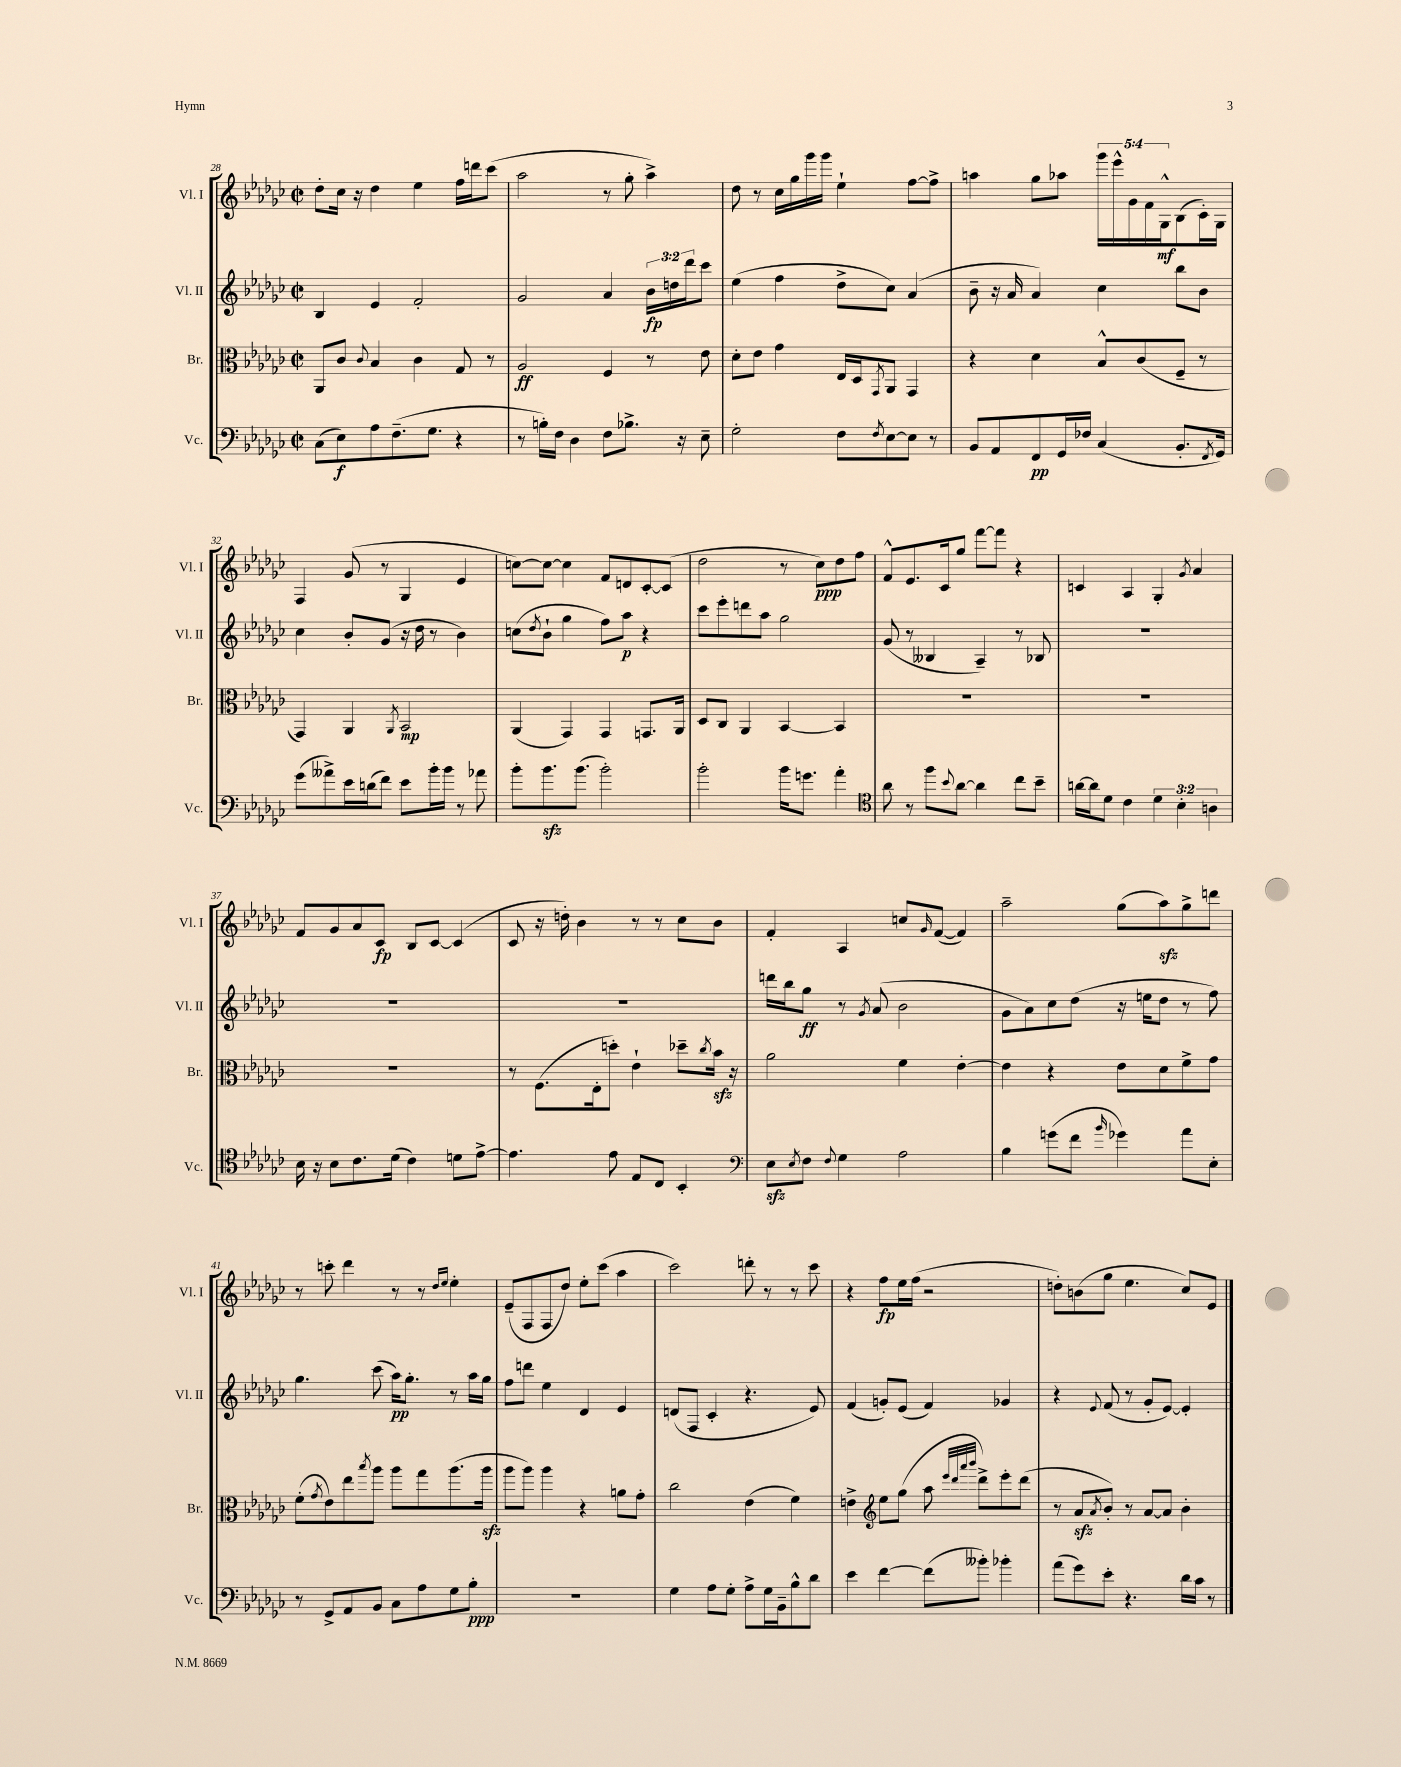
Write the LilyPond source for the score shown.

<<
\new StaffGroup <<
\new Staff = "s0" \with { instrumentName = "Vl. I" shortInstrumentName = "Vl. I" } {
    \clef treble \key ges \major \defaultTimeSignature \time 2/2 \override Staff.TupletNumber.text = #tuplet-number::calc-fraction-text
    des''8-. ces''16 r16 des''4 ees''4 f''16 d'''16 ces'''8( |
    aes''2 r8 ges''8-. aes''4->) |
    des''8 r8 ces''16 ges''16 ges'''16 ges'''16 ees''4-! f''8~ f''8-> |
    a''4 ges''8 aes''8 \tuplet 5/4 { ges'''16 ees'''16-^ ges'16 f'16 ges16-^\mf } bes8( ces'16-.) ges16 |
    f4 ges'8( r8 ges4 ees'4 |
    c''8~) c''8~ c''4 f'8 d'8 ces'8~-. ces'8( |
    des''2 r8 ces''8\ppp) des''8 f''8 |
    f'8-^ ees'8. ces'16 ges''8 f'''8~ f'''8 r4 |
    c'4 aes4 ges4-. \acciaccatura { ges'8 } aes'4 |
    f'8 ges'8 aes'8 ces'8\fp bes8 ces'8~ ces'4( |
    ces'8 r16 d''16-.) bes'4 r8 r8 ces''8 bes'8 |
    f'4-. aes4 c''8 \grace { ges'16 } f'8~( f'4) |
    aes''2-- ges''8( aes''8\sfz) ges''8-> d'''8 |
    r8 c'''8-. des'''4 r8 r8 \grace { des''16 ees''16 } ees''4-. |
    ees'8--( f8 f8 des''8) ees''8-. ces'''8( aes''4 |
    ces'''2) d'''8-. r8 r8 ces'''8 |
    r4 f''8\fp ees''16 f''16( r2 |
    d''8-.) b'8( ges''8 ees''4. ces''8) ees'8 \bar "|." |
}
\new Staff = "s1" \with { instrumentName = "Vl. II" shortInstrumentName = "Vl. II" } {
    \clef treble \key ges \major \defaultTimeSignature \time 2/2 \override Staff.TupletNumber.text = #tuplet-number::calc-fraction-text
    bes4 ees'4 f'2-. |
    ges'2 aes'4 \tuplet 3/2 { bes'16\fp d''16 des'''16 } ces'''8 |
    ees''4( f''4 des''8-> ces''8) aes'4( |
    bes'8-- r16 aes'16 aes'4) ces''4 bes''8 bes'8 |
    ces''4 bes'8-. ges'8( r16 des''16 r8 bes'4) |
    c''8( \acciaccatura { des''8 } bes'8-! ges''4 f''8) aes''8\p r4 |
    ces'''8 ees'''8-. d'''8 aes''8 ges''2 |
    ges'8( r8 beses4 aes4--) r8 bes8 |
    R1 |
    R1 |
    R1 |
    d'''16 bes''16 ges''8\ff r8 \acciaccatura { ges'8 } aes'8( bes'2 |
    ges'8 aes'8) ces''8 des''8( r16 e''16 des''8 r8 f''8) |
    ges''4. ces'''8( aes''16\pp) ges''8.-. r8 aes''16 ges''16 |
    f''8 d'''8 ees''4 des'4 ees'4 |
    d'8( f8 ces'4-. r4. ees'8) |
    f'4( g'8-.) ees'8( f'4) ges'4 |
    r4 \appoggiatura { ees'8 } f'8( r8 ges'8-. ees'8~) ees'4-. \bar "|." |
}
\new Staff = "s2" \with { instrumentName = "Br." shortInstrumentName = "Br." } {
    \clef alto \key ges \major \defaultTimeSignature \time 2/2
    aes,8 ces'8 \appoggiatura { ces'8 } bes4 ces'4 ges8 r8 |
    aes2\ff f4 r8 ees'8 |
    des'8-. ees'8 ges'4 ees16 des16 \acciaccatura { ges,8 } aes,8 ges,4 |
    r4 des'4 bes8-^ ces'8( f8-- r8 |
    ges,4) aes,4 \acciaccatura { aes,8 } bes,2\mp |
    aes,4( ges,4) ges,4 g,8. aes,16 |
    des8 ces8 aes,4 bes,4~ bes,4 |
    R1 |
    R1 |
    R1 |
    r8 f8.( ees16-. d''8-.) ees'4-! des''8-- \acciaccatura { ces''8 } bes'16\sfz r16 |
    aes'2 f'4 ees'4~-. |
    ees'4 r4 ees'8 des'8 f'8-> ges'8 |
    f'8-.( \acciaccatura { ges'8 } ees'8) ees''8 \acciaccatura { bes''8 } aes''8 aes''8 ges''8 aes''8.( aes''16\sfz |
    aes''8 aes''8) aes''4 r4 a'8 ges'8-. |
    ces''2 ees'4( f'4) |
    e'4-> \clef treble ees''8 ges''8( aes''8 \grace { ees'''32 des'''32 aes'''32 bes'''32 } des'''8->) ees'''8-. des'''8( |
    r8 aes'8\sfz \acciaccatura { aes'8 } bes'8-.) r8 aes'8~ aes'8 bes'4-. \bar "|." |
}
\new Staff = "s3" \with { instrumentName = "Vc." shortInstrumentName = "Vc." } {
    \clef bass \key ges \major \defaultTimeSignature \time 2/2 \override Staff.TupletNumber.text = #tuplet-number::calc-fraction-text
    ces8( ees8\f) aes8 f8.--( ges8. r4 |
    r8 b16-.) f16 des4 f8 bes8.-> r16 ees8-- |
    ges2-. f8 \acciaccatura { f8 } ees8~ ees8 r8 |
    bes,8 aes,8 f,8\pp ges,16 fes16 ces4( bes,8.-. \acciaccatura { f,8 } ges,16) |
    ges'8( aeses'8->) ees'16 d'16( f'8) ees'8 bes'16-. bes'16 r8 aes'8 |
    bes'8-. bes'8.\sfz bes'8.( bes'2-.) |
    bes'2-. bes'16 g'8. aes'4-. |
    \clef tenor aes'8 r8 f''8 \appoggiatura { bes'8 } aes'8~ aes'4 ces''8 bes'8-- |
    a'16~ a'16 des'8 ces'4 \tuplet 3/2 { des'4 bes4-. a4 } |
    bes16 r16 bes8 ces'8. des'16( ces'4) d'8 ees'8~-> |
    ees'4. ees'8 ees8 ces8 bes,4-. |
    \clef bass ees8\sfz \acciaccatura { ees8 } f8 \appoggiatura { f8 } ges4 aes2 |
    bes4 g'8( f'8 \grace { bes'16 } ges'4) aes'8 ees8-. |
    r8 ges,8-> aes,8 bes,8 ces8 aes8 ges8 bes8-.\ppp |
    R1 |
    ges4 aes8 ges8-. aes8-> ges16 bes,16-- bes8-^ des'8 |
    ees'4 f'4~ f'8( beses'8-.) bes'4-. |
    aes'8( ges'8) ees'8-. r4. des'16 ces'16 r8 \bar "|." |
}
>>
>>
\layout { \context { \Score currentBarNumber = #28 } }
